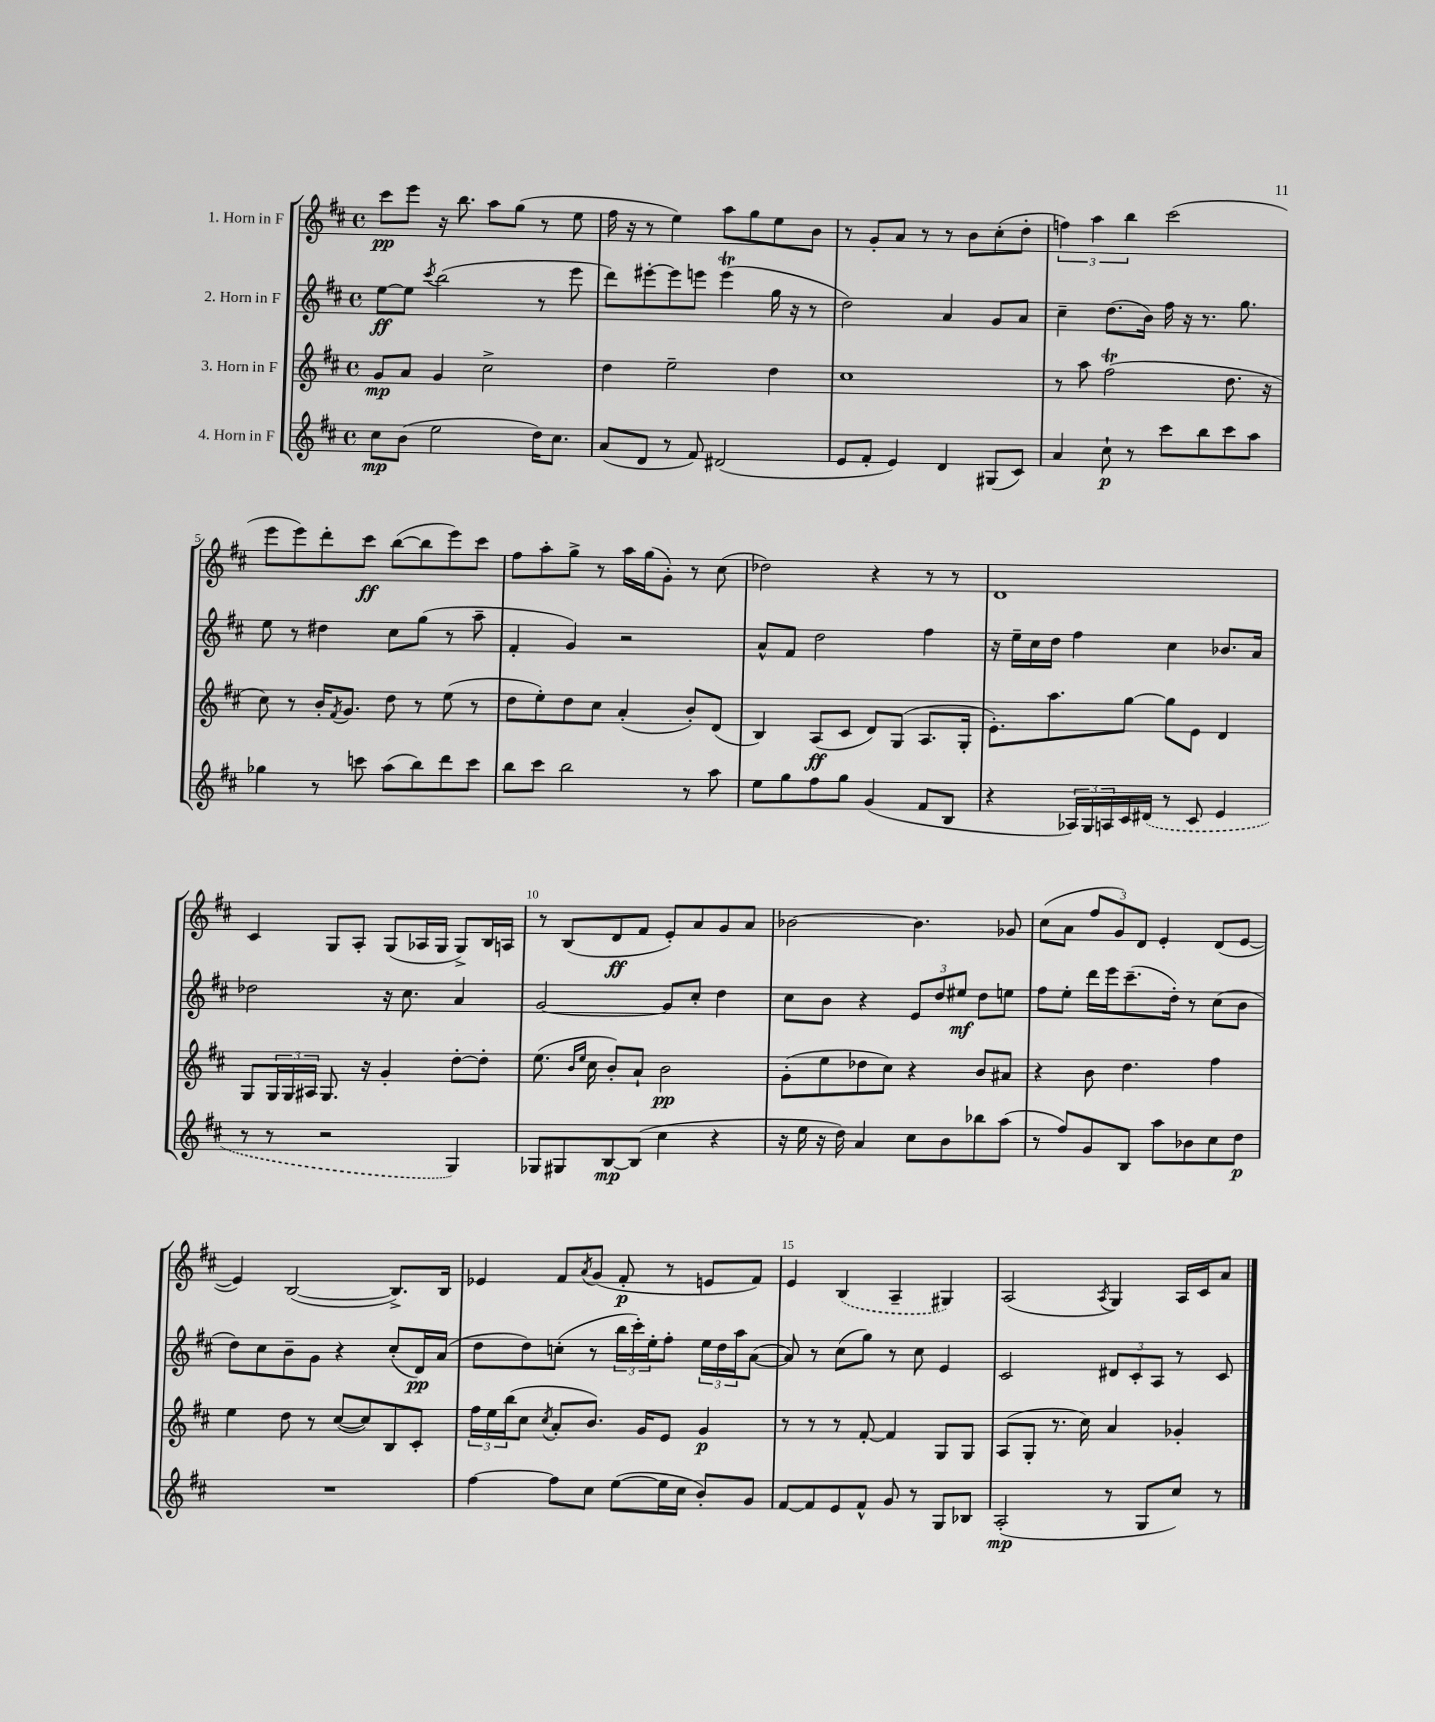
<<
\new StaffGroup <<
\new Staff = "s0" \with { instrumentName = "1. Horn in F" } {
    \clef treble \key d \major \defaultTimeSignature \time 4/4
    cis'''8\pp e'''8 r16 b''8. a''8 g''8( r8 e''8 |
    fis''16 r16 r8 e''4) a''8 g''8 e''8 b'8 |
    r8 g'8-. a'8 r8 r8 b'8 cis''8-.( d''8-. |
    \tuplet 3/2 { f''4) a''4 b''4 } cis'''2( |
    e'''8 e'''8) d'''8-. cis'''8\ff b''8~( b''8 e'''8) cis'''8 |
    fis''8 a''8-. g''8-> r8 a''16 g''16( g'8-.) r8 cis''8( |
    des''2) r4 r8 r8 |
    d'1 |
    cis'4 g8 a8-. g8( aes16 g16 g8->) b16 a16 |
    r8 b8( d'8\ff fis'8 e'8-.) a'8 g'8 a'8 |
    bes'2~ bes'4. ges'8 |
    cis''8( a'8 \tuplet 3/2 { fis''8 g'8) d'8 } e'4-. d'8( e'8~ |
    e'4) b2~( b8.->) b16 |
    ees'4 fis'8 \acciaccatura { a'8 } g'8( fis'8-.\p r8 e'8 fis'8) |
    e'4 \once \slurDashed b4( a4-- gis4) |
    a2( \acciaccatura { a8 } g4) a16 cis'16 a'8 \bar "|." |
}
\new Staff = "s1" \with { instrumentName = "2. Horn in F" } {
    \clef treble \key d \major \defaultTimeSignature \time 4/4
    e''8~\ff e''8 \acciaccatura { cis'''8 } b''2( r8 e'''8 |
    d'''8) eis'''8~-. eis'''8 e'''8 e'''4\trill( g''16 r16 r8 |
    d''2) a'4 g'8 a'8 |
    cis''4-- d''8.( b'16) fis''16 r16 r8. g''8. |
    e''8 r8 dis''4 cis''8 g''8( r8 a''8-- |
    fis'4-. g'4) r2 |
    a'8-^ fis'8 d''2 fis''4 |
    r16 e''16-- cis''16 d''16 fis''4 cis''4 bes'8. a'16 |
    des''2 r16 cis''8. a'4 |
    g'2~ g'8 cis''8-. d''4 |
    cis''8 b'8 r4 \tuplet 3/2 { e'8 d''8 eis''8\mf } d''8 e''8 |
    fis''8 e''8-. d'''16 e'''16 cis'''8.--( d''16-.) r8 cis''8( b'8 |
    d''8) cis''8 b'8-- g'8 r4 cis''8-.( d'16\pp) a'16( |
    d''8 d''8) c''8-.( r8 \tuplet 3/2 { b''16 cis'''16-.) e''16-. } fis''8-. \tuplet 3/2 { e''16 d''16 a''16 } a'8~( |
    a'8) r8 cis''8( g''8) r8 cis''8 e'4 |
    cis'2 \tuplet 3/2 { dis'8 cis'8-. a8 } r8 cis'8 \bar "|." |
}
\new Staff = "s2" \with { instrumentName = "3. Horn in F" } {
    \clef treble \key d \major \defaultTimeSignature \time 4/4
    g'8\mp a'8 g'4 cis''2-> |
    d''4 e''2-- d''4 |
    cis''1 |
    r8 a''8 fis''2\trill( d''8. r16 |
    cis''8) r8 b'16-. \acciaccatura { fis'8 } g'8. d''8 r8 e''8( r8 |
    d''8 e''8-.) d''8 cis''8 a'4-.( b'8-.) d'8( |
    b4) a8\ff( cis'8 d'8) g8( a8. g16-. |
    e'8.-.) a''8. g''8~ g''8 e'8 d'4 |
    g8 \tuplet 3/2 { g16 g16 ais16 } g8. r16 g'4-. d''8~-. d''8-. |
    e''8.( \grace { b'16 e''16 } cis''16 b'8-.) a'8-! b'2\pp |
    g'8-.( e''8 des''8 cis''8) r4 b'8 ais'8 |
    r4 b'8 d''4. fis''4 |
    e''4 d''8 r8 cis''8~( cis''8) b8 cis'8-. |
    \tuplet 3/2 { fis''16 e''16 b''16( } cis''8 \acciaccatura { cis''8 } a'8-. b'8.) g'16 e'8 g'4\p |
    r8 r8 r8 fis'8~-. fis'4 g8 g8 |
    a8( g8-. r8. cis''16) a'4 ges'4-. \bar "|." |
}
\new Staff = "s3" \with { instrumentName = "4. Horn in F" } {
    \clef treble \key d \major \defaultTimeSignature \time 4/4
    cis''8\mp b'8( e''2 d''16) cis''8. |
    a'8( d'8 r8 fis'8) dis'2( |
    e'8 fis'8-. e'4) d'4 gis8( cis'8) |
    a'4 cis''8-!\p r8 cis'''8 b''8 cis'''8 a''8 |
    ges''4 r8 c'''8 a''8( b''8) d'''8 c'''8 |
    b''8 cis'''8 b''2 r8 a''8 |
    e''8 g''8 fis''8 g''8 g'4( fis'8 b8 |
    r4 \tuplet 3/2 { aes16) g16 a16 } cis'16 \once \slurDashed dis'16( r8 cis'8 e'4 |
    r8 r8 r2 g4) |
    ges8 gis8 b8~\mp b8( cis''4 r4 |
    r16 e''16 r16 d''16) a'4 cis''8 b'8 bes''8 a''8( |
    r8 fis''8) g'8 b8 a''8 bes'8 cis''8 d''8\p |
    R1 |
    fis''4~ fis''8 cis''8 e''8~( e''16 cis''16 b'8-.) g'8 |
    fis'8~ fis'8 e'8 fis'8-^ g'8 r8 g8 bes8 |
    a2-.\mp( r8 g8 cis''8) r8 \bar "|." |
}
>>
>>
\layout { \context { \Score \override BarNumber.break-visibility = ##(#f #t #t) barNumberVisibility = #(every-nth-bar-number-visible 5) } }
